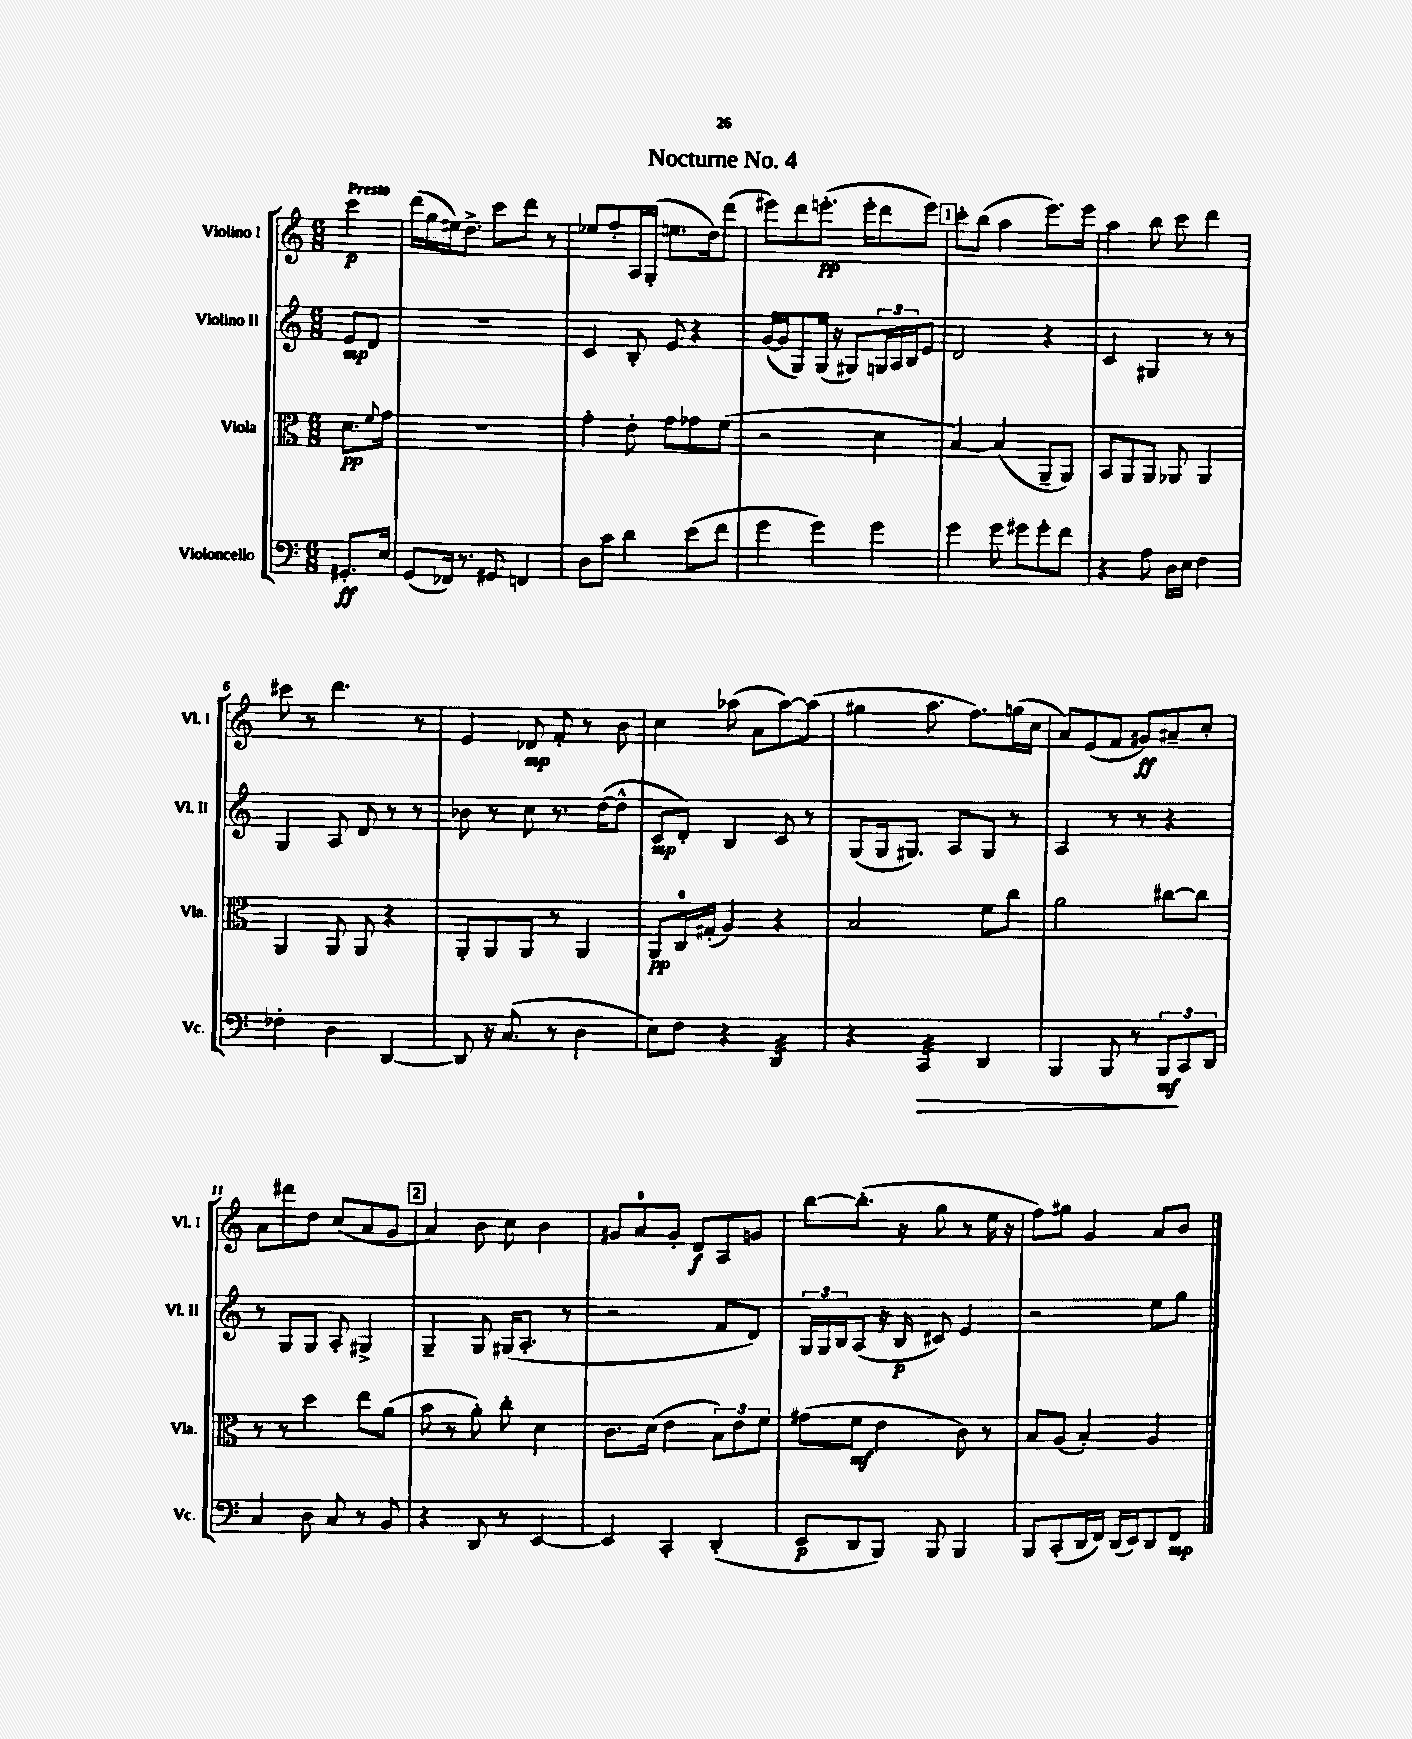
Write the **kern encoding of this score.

**kern	**kern	**kern	**kern
*staff4	*staff3	*staff2	*staff1
*clefF4	*clefC3	*clefG2	*clefG2
*k[]	*k[]	*k[]	*k[]
*M6/8	*M6/8	*M6/8	*M6/8
8.GG#'/L	8.d\L	8e/L	4ccc\
.	.	8d/J	.
.	8qqf/	.	.
16E/Jk	16g\Jk	.	.
=	=	=	=
(8GG/L	2.r	2.r	(16ddd\LL
.	.	.	16gg\
16FF-/Jk)	.	.	16ee#\J)
8.r	.	.	8.dd^\J
8GG#/	.	.	8ccc\L
4FF/	.	.	8ddd\J
.	.	.	8r
=	=	=	=
8D\L	4g'\	4c/	8ee-/L
8c\J	.	.	8ff'/
4d\	8e'\	8B'/	16A/L
.	.	.	(16G'/JJ
.	8g\L	8e/	8.ee\L
(8e\L	8g-\	4r	.
.	.	.	16dd\k)
8f\J	(8f\J	.	(8ddd\J
=	=	=	=
4g\	2r	([16g/LL	8eee#\L)
.	.	16g/]J	.
.	.	8G/)	8ddd\
4g\)	.	(16G/Jk	(8.eee'\J
.	.	16r	.
.	.	8G#/L)	.
.	.	.	16eee'\LK
4g\	4d\	24G/L	8ddd\
.	.	24A/	.
.	.	24B/J	.
.	.	8e/J	8eee\J)
=	=	=	=
4g\	[4B/)	2d/	8ccc'\L
.	.	.	(8bb\J
8g\	(4B/]	.	4aa\
8g#\L	.	.	.
8g#'\	8AA~/L	4r	8.eee\L)
8f\J	8AA/J)	.	.
.	.	.	16eee\Jk
=	=	=	=
4r	8BB/L	4c/	4aa\
.	8AA/	.	.
8A\	8AA/J	4G#/	8bb\
16D\LL	8AA-/	.	8ccc\
16E\JJ	.	.	.
4F\	4AA-/	8r	4ddd\
.	.	8r	.
=	=	=	=
4F-'\	4AA/	4G/	8ccc#\
.	.	.	8r
4D\	8AA/	8A/	4.ddd\
.	8AA/	8d/	.
[4DD/	4r	8r	.
.	.	8r	8r
=	=	=	=
8DD/]	8AA'/L	8b-\	4e/
16r	8AA/	8r	.
(8.C/	.	.	.
.	8AA/J	8cc\	8d-/
8r	8r	8.r	8f'/
4D\	4AA/	.	8r
.	.	([16dd\LK	.
.	.	8dd^^\]J	8b\
=	=	=	=
8E\L)	8AA/L	8c/L	4cc\
8F\J	16C/L	8d'/J)	.
.	(16G#'/JJ	.	.
4r	4A/)	4B/	(8aa-\
.	.	.	8a\L
4DD/	4r	8c/	[8aa-\)
.	.	8r	(8aa-\]J
=	=	=	=
4r	2B/	(8G/L	4gg#\
.	.	16G/k	.
.	.	8.G#/J)	.
4CC/	.	.	8.aa\
.	.	8A/L	.
.	.	.	8.ff\L)
4DD/	8f\L	8G#/J	.
.	8cc\J	8r	(16gg\L
.	.	.	16cc\JJ
=	=	=	=
4BBB/	2a\	4A/	8a/L)
.	.	.	(8e/
8BBB/	.	8r	8f/J
8r	.	8r	8g#/L)
12BBB/L	[8cc#\L	4r	8a#~/
12CC/	.	.	.
.	8cc#\]J	.	8cc'/J
12DD/J	.	.	.
=	=	=	=
4C/	8r	8r	8a\L
.	8r	8G/L	8ddd#\
8D\	4dd\	8G/J	8dd\J
8C/	.	8A'/	(8cc/L
8r	8ee\L	4G#^/	8a/
8BB/	(8a\J	.	8g/J
=	=	=	=
4r	8b\	4G~/	4a/)
.	8r	.	.
8DD/	8a'\)	8G/	8b\
8r	8cc'\	(16G#/LK	8cc\
.	.	8.A'/J	.
[4EE/	4d\	.	4b\
.	.	8r	.
=	=	=	=
4EE/]	8.c\L	2r	8g#/L
.	.	.	8a/
.	(16d\Jk	.	.
4CC'/	4e\	.	8g#'/J
.	.	.	8d/L
(4DD'/	12B\L)	8f/L	8A/
.	12e\	.	.
.	.	8d/J)	8g/J
.	12f\J	.	.
=	=	=	=
8EE/L	(8g#\L	24G/LL	[8bb\L
.	.	24G/	.
.	.	24B/J	.
8DD/	8f\J	(8A/J	(8.bb'\]J
8BBB/J)	4e\	16r	.
.	.	16B/	16r
8BBB/	.	8c#/)	8gg\
4BBB/	8c\)	4e/	8r
.	8r	.	16ee\
.	.	.	16r
=	=	=	=
8BBB/L	8B/L	2r	8ff\L)
(8CC'/	(8A/J	.	8gg#\J
16DD/L	4B'/)	.	4g/
16FF/JJ)	.	.	.
(16DD/LL	.	.	.
16EE/J)	.	.	.
8DD/	4A/	8ee\L	8a/L
8FF/J	.	8gg\J	8b/J
==	==	==	==
*-	*-	*-	*-
